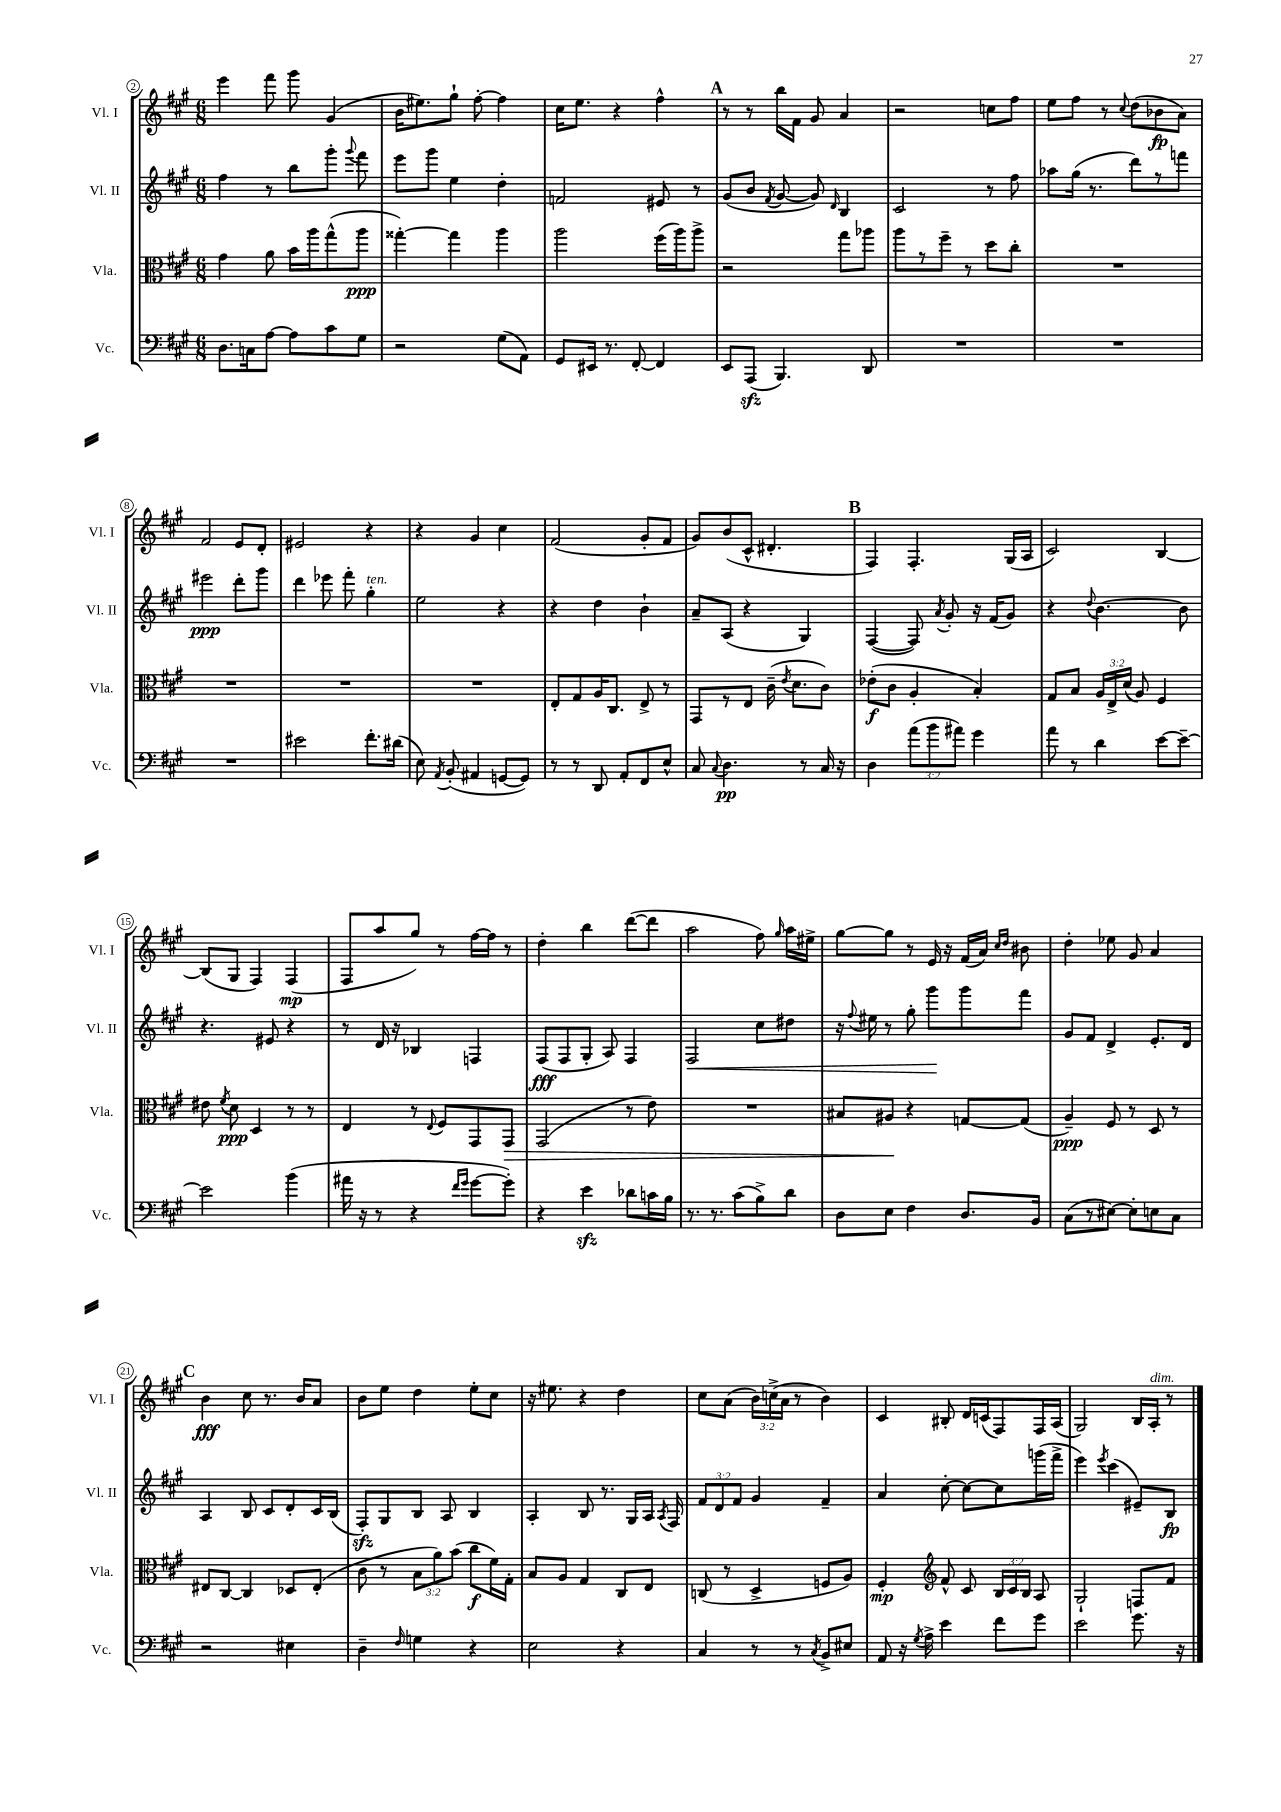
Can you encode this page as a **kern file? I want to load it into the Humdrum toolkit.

**kern	**dynam	**kern	**dynam	**kern	**dynam	**kern	**dynam
*part4	*part4	*part3	*part3	*part2	*part2	*part1	*part1
*staff4	*staff4	*staff3	*staff3	*staff2	*staff2	*staff1	*staff1
*I"Vc.	*	*I"Vla.	*	*I"Vl. II	*	*I"Vl. I	*
*I'Vc.	*	*I'Vla.	*	*I'Vl. II	*	*I'Vl. I	*
*clefF4	*	*clefC3	*	*clefG2	*	*clefG2	*
*k[f#c#g#]	*	*k[f#c#g#]	*	*k[f#c#g#]	*	*k[f#c#g#]	*
*M6/8	*	*M6/8	*	*M6/8	*	*M6/8	*
=2	=2	=2	=2	=2	=2	=2	=2
8.D\L	.	4g#\	.	4ff#\	.	4eee\	.
16Cn\k	.	.	.	.	.	.	.
[8A\J	.	8a\	.	8r	.	8fff#\	.
8A\L]	.	16b\LL	.	8bb\L	.	8ggg#\	.
.	.	16aa\J	.	.	.	.	.
8c#\	.	(8gg#^^\	.	8ggg#'\J	.	(4g#/	.
.	.	.	.	8qqggg#/	.	.	.
8G#\J	.	8aa\J	ppp	8fff#\	.	.	.
=3	=3	=3	=3	=3	=3	=3	=3
2r	.	[4gg##X'\)	.	8eee\L	.	16b\KL	.
.	.	.	.	.	.	8.ee#X\)	.
.	.	.	.	8ggg#\J	.	.	.
.	.	4gg##\]	.	4ee\	.	8gg#`\J	.
.	.	.	.	.	.	[8ff#'\	.
(8G#\L	.	4aa\	.	4dd'\	.	4ff#\]	.
8AA\J)	.	.	.	.	.	.	.
=4	=4	=4	=4	=4	=4	=4	=4
8GG#/L	.	2aa\	.	2fn/	.	16cc#\KL	.
.	.	.	.	.	.	8.ee\J	.
16EE#X/Jk	.	.	.	.	.	.	.
8.r	.	.	.	.	.	.	.
.	.	.	.	.	.	4r	.
[8FF#'/	.	.	.	.	.	.	.
4FF#/]	.	(16ff#\LL	.	8e#X/	.	4ff#^^\	.
.	.	16aa\J)	.	.	.	.	.
.	.	8aa^\J	.	8r	.	.	.
!!LO:REH:place=s1:t=A
=5	=5	=5	=5	=5	=5	=5	=5
8EE/L	.	2r	.	(8g#/L	.	8r	.
(8AAAzz/J	.	.	.	8b/J	.	8r	.
.	.	.	.	8qf#/	.	.	.
4.BBB/)	.	.	.	[8g#/	.	16bb\LL	.
.	.	.	.	.	.	16f#\JJ	.
.	.	.	.	8g#/])	.	8g#/	.
.	.	.	.	16qqd/	.	.	.
.	.	8gg#\L	.	4B/	.	4a/	.
8DD/	.	8aa-X\J	.	.	.	.	.
=6	=6	=6	=6	=6	=6	=6	=6
2.r	.	8aa\L	.	2c#/	.	2r	.
.	.	8r	.	.	.	.	.
.	.	8ff#~\J	.	.	.	.	.
.	.	8r	.	.	.	.	.
.	.	8dd\L	.	8r	.	8ccn\L	.
.	.	8cc#'\J	.	8ff#\	.	8ff#\J	.
=7	=7	=7	=7	=7	=7	=7	=7
2.r	.	2.r	.	8aa-X\L	.	8ee\L	.
.	.	.	.	(16gg#\Jk	.	8ff#\J	.
.	.	.	.	8.r	.	.	.
.	.	.	.	.	.	8r	.
.	.	.	.	.	.	8qqcc#/	.
.	.	.	.	8ddd\L)	.	(8dd\L	.
.	.	.	.	8r	.	8b-X\	fp
.	.	.	.	8fffn\J	.	8a\J)	.
!!LO:LB:g=z
=8	=8	=8	=8	=8	=8	=8	=8
2.r	.	2.r	.	2eee#X\	ppp	2f#/	.
.	.	.	.	8ddd'\L	.	8e/L	.
.	.	.	.	8ggg#\J	.	8d'/J	.
=9	=9	=9	=9	=9	=9	=9	=9
2e#X\	.	2.r	.	4ddd\	.	2e#X/	.
.	.	.	.	8eee-X\	.	.	.
.	.	.	.	8fff#'\	.	.	.
!	!	!	!	!LO:TX:a:i:t=ten.	!	!	!
8.f#'\L	.	.	.	4gg#'\	.	4r	.
(16d#X\Jk	.	.	.	.	.	.	.
=10	=10	=10	=10	=10	=10	=10	=10
8E\)	.	2.r	.	2ee\	.	4r	.
8qAA/	.	.	.	.	.	.	.
(8BB'/	.	.	.	.	.	.	.
4AA#X/	.	.	.	.	.	4g#/	.
[8GGn/L	.	.	.	4r	.	4cc#\	.
8GG/J])	.	.	.	.	.	.	.
=11	=11	=11	=11	=11	=11	=11	=11
8r	.	8E'/L	.	4r	.	(2f#/	.
8r	.	8G#/	.	.	.	.	.
8DD/	.	16A/K	.	4dd\	.	.	.
.	.	8.C#/J	.	.	.	.	.
8AA'/L	.	.	.	.	.	.	.
8FF#/	.	8E^/	.	4b`\	.	8g#'/L	.
8E^^/J	.	8r	.	.	.	8f#/J	.
=12	=12	=12	=12	=12	=12	=12	=12
8C#/	.	8GG#/L	.	8a~/L	.	8g#/L)	.
8qqC#/	.	.	.	.	.	.	.
4.D\	pp	8r	.	(8A/J	.	(8b/	.
.	.	8E/J	.	4r	.	8c#^^/J	.
.	.	(16c#~\	.	.	.	4.d#X'/	.
.	.	8qe/	.	.	.	.	.
.	.	8.d\L	.	.	.	.	.
8r	.	.	.	4G#/)	.	.	.
16C#/	.	8c#\J)	.	.	.	.	.
16r	.	.	.	.	.	.	.
!!LO:REH:place=s1:t=B
=13	=13	=13	=13	=13	=13	=13	=13
4D\	.	(8e-X'\L	f	([4F#/	.	4F#/)	.
.	.	8c#\J	.	.	.	.	.
(12a\L	.	4A'/	.	8F#/])	.	4.F#'/	.
12b\	.	.	.	.	.	.	.
.	.	.	.	8qa/	.	.	.
.	.	.	.	8g#'/	.	.	.
12a#X\J)	.	.	.	.	.	.	.
4g#\	.	4B'/)	.	16r	.	.	.
.	.	.	.	(16f#/KL	.	.	.
.	.	.	.	8g#/J)	.	(16G#/LL	.
.	.	.	.	.	.	16A/JJ	.
=14	=14	=14	=14	=14	=14	=14	=14
8a\	.	8G#/L	.	4r	.	2c#/)	.
8r	.	8B/J	.	.	.	.	.
.	.	.	.	8qqdd/	.	.	.
4d\	.	24A/LL	.	[4.b\	.	.	.
.	.	24E^/	.	.	.	.	.
.	.	(24d/JJ	.	.	.	.	.
.	.	8A/)	.	.	.	.	.
[8e\L	.	4F#/	.	.	.	[4B/	.
8e~\J_	.	.	.	8b\]	.	.	.
!!LO:LB:g=z
=15	=15	=15	=15	=15	=15	=15	=15
2e\]	.	8e#X\	.	4.r	.	(8B/L]	.
.	.	8qf#/	.	.	.	.	.
.	.	8d\	ppp	.	.	8G#/J	.
.	.	4D/	.	.	.	4F#/)	.
.	.	.	.	8e#X/	.	.	.
(4b\	.	8r	.	4r	.	(4F#/	mp
.	.	8r	.	.	.	.	.
=16	=16	=16	=16	=16	=16	=16	=16
16a#X\	.	4E/	.	8r	.	8F#/L	.
16r	.	.	.	.	.	.	.
8r	.	.	.	16d/	.	8aa/	.
.	.	.	.	16r	.	.	.
4r	.	8r	.	4B-X/	.	8gg#/J)	.
.	.	8qqE/	.	.	.	.	.
.	.	8F#/L	.	.	.	8r	.
16qqf#/LL	.	.	.	.	.	.	.
16qqg#/JJ	.	.	.	.	.	.	.
[8g#\L	.	8GG#/	.	4Fn/	.	[16ff#\LL	.
.	.	.	.	.	.	16ff#\JJ]	.
!	!	!	!LO:HP:b	!	!	!	!
8g#'\J])	.	8GG#/J	>	.	.	8r	.
=17	=17	=17	=17	=17	=17	=17	=17
4r	.	(2GG#/	.	(8F#/L	fff	4dd'\	.
.	.	.	.	8F#/	.	.	.
4ezz\	.	.	.	8G#'/J	.	4bb\	.
.	.	.	.	8A/)	.	.	.
8d-X\L	.	8r	.	4F#/	.	([8ddd\L	.
16cn\L	.	8e\)	.	.	.	8ddd\J]	.
16B\JJ	.	.	.	.	.	.	.
=18	=18	=18	=18	=18	=18	=18	=18
!	!	!	!	!	!LO:HP:b	!	!
8.r	.	2.r	.	2F#/	<	2aa\	.
8.r	.	.	.	.	.	.	.
(8c#\L	.	.	.	.	.	.	.
8B^\)	.	.	.	8cc#\L	.	8ff#\)	.
.	.	.	.	.	.	16qqgg#/	.
8d\J	.	.	.	8dd#X\J	.	16aa\LL	.
.	.	.	.	.	.	16ee#X^\JJ	.
=19	=19	=19	=19	=19	=19	=19	=19
8D\L	.	8B#X/L	.	16r	.	[8gg#\L	.
.	.	.	.	8qqff#/	.	.	.
.	.	.	.	16ee#X\	.	.	.
8E\J	.	8A#X/J	.	8r	.	8gg#\J]	.
4F#\	.	4r	]	8gg#'\	.	8r	.
.	.	.	.	8ggg#\L	.	16e/	.
.	.	.	.	.	.	16r	.
8.D/L	.	[8Gn/L	.	8ggg#\	[	(16f#/LL	.
.	.	.	.	.	.	16a/JJ)	.
.	.	.	.	.	.	16qqcc#/LL	.
.	.	.	.	.	.	16qqdd/JJ	.
.	.	(8G/J]	.	8fff#\J	.	8b#X\	.
16BB/Jk	.	.	.	.	.	.	.
=20	=20	=20	=20	=20	=20	=20	=20
(8C#\L	.	4A~/)	ppp	8g#/L	.	4dd'\	.
8r	.	.	.	8f#/J	.	.	.
[8E#X\J)	.	8F#/	.	4d^/	.	8ee-X\	.
8E#'\L]	.	8r	.	.	.	8g#/	.
8En\	.	8D/	.	8.e'/L	.	4a/	.
8C#\J	.	8r	.	.	.	.	.
.	.	.	.	16d/Jk	.	.	.
!!LO:LB:g=z
!!LO:REH:place=s1:t=C
=21	=21	=21	=21	=21	=21	=21	=21
2r	.	8E#X/L	.	4A/	.	4b\	fff
.	.	[8C#/J	.	.	.	.	.
.	.	4C#/]	.	8B/	.	8cc#\	.
.	.	.	.	8c#/L	.	8.r	.
4E#X\	.	8D-X/L	.	8d'/	.	.	.
.	.	.	.	.	.	16b/KL	.
.	.	(8E#'/J	.	16c#/L	.	8a/J	.
.	.	.	.	(16B/JJ	.	.	.
=22	=22	=22	=22	=22	=22	=22	=22
4D~\	.	8c#\	.	8F#zz'/L)	.	8b\L	.
.	.	8r	.	8G#/	.	8ee\J	.
16qqF#/	.	.	.	.	.	.	.
4Gn\	.	12B\L	.	8B/J	.	4dd\	.
.	.	12a\)	.	.	.	.	.
.	.	.	.	8A/	.	.	.
.	.	(12b\J	.	.	.	.	.
4r	.	8cc#\L	f	4B/	.	8ee'\L	.
.	.	16f#\L)	.	.	.	8cc#\J	.
.	.	16G#'\JJ	.	.	.	.	.
=23	=23	=23	=23	=23	=23	=23	=23
2E\	.	8B/L	.	4A'/	.	16r	.
.	.	.	.	.	.	8.ee#X\	.
.	.	8A/J	.	.	.	.	.
.	.	4G#/	.	8B/	.	4r	.
.	.	.	.	8.r	.	.	.
4r	.	8C#/L	.	.	.	4dd\	.
.	.	.	.	16G#/LL	.	.	.
.	.	8E/J	.	16A/JJ	.	.	.
.	.	.	.	8qA/	.	.	.
.	.	.	.	16F#/	.	.	.
=24	=24	=24	=24	=24	=24	=24	=24
4C#/	.	(8Cn/	.	12f#/L	.	8cc#\L	.
.	.	.	.	12d/	.	.	.
.	.	8r	.	.	.	(8a\J	.
.	.	.	.	12f#/J	.	.	.
8r	.	4D^/	.	4g#/	.	24b\LL)	.
.	.	.	.	.	.	(24ccn^\	.
.	.	.	.	.	.	24a\JJ	.
8r	.	.	.	.	.	8r	.
8qC#/	.	.	.	.	.	.	.
8BB^/L	.	8Fn/L	.	4f#~/	.	4b\)	.
8E#X/J	.	8A/J)	.	.	.	.	.
=25	=25	=25	=25	=25	=25	=25	=25
8AA/	.	4F#'/	mp	4a/	.	4c#/	.
16r	.	.	.	.	.	.	.
8qG#/	.	.	.	.	.	.	.
16A^\	.	.	.	.	.	.	.
*	*	*clefG2	*	*	*	*	*
4e\	.	8f#^^/	.	[8cc#'\	.	8B#X'/	.
.	.	8c#/	.	8cc#\L_	.	16d/LL	.
.	.	.	.	.	.	(16cn/J	.
8f#\L	.	24B/LL	.	8cc#\]	.	8F#/)	.
.	.	24c#/	.	.	.	.	.
.	.	24B/JJ	.	.	.	.	.
8g#\J	.	8A/	.	(16gggn\L	.	16F#/L	.
.	.	.	.	16fff#^\JJ	.	(16A/JJ	.
=26	=26	=26	=26	=26	=26	=26	=26
2e\	.	2G#`/	.	4eee\)	.	2G#/)	.
.	.	.	.	8qeee/	.	.	.
.	.	.	.	(4ccc#\	.	.	.
8.g#\	.	8Fn/L	.	8e#X~/L)	.	16B/LL	.
!	!	!	!	!	!	!LO:TX:a:i:t=dim.	!
.	.	.	.	.	.	16A'/JJ	.
.	.	8f#/J	.	8B/J	fp	8r	.
16r	.	.	.	.	.	.	.
==	==	==	==	==	==	==	==
*-	*-	*-	*-	*-	*-	*-	*-
